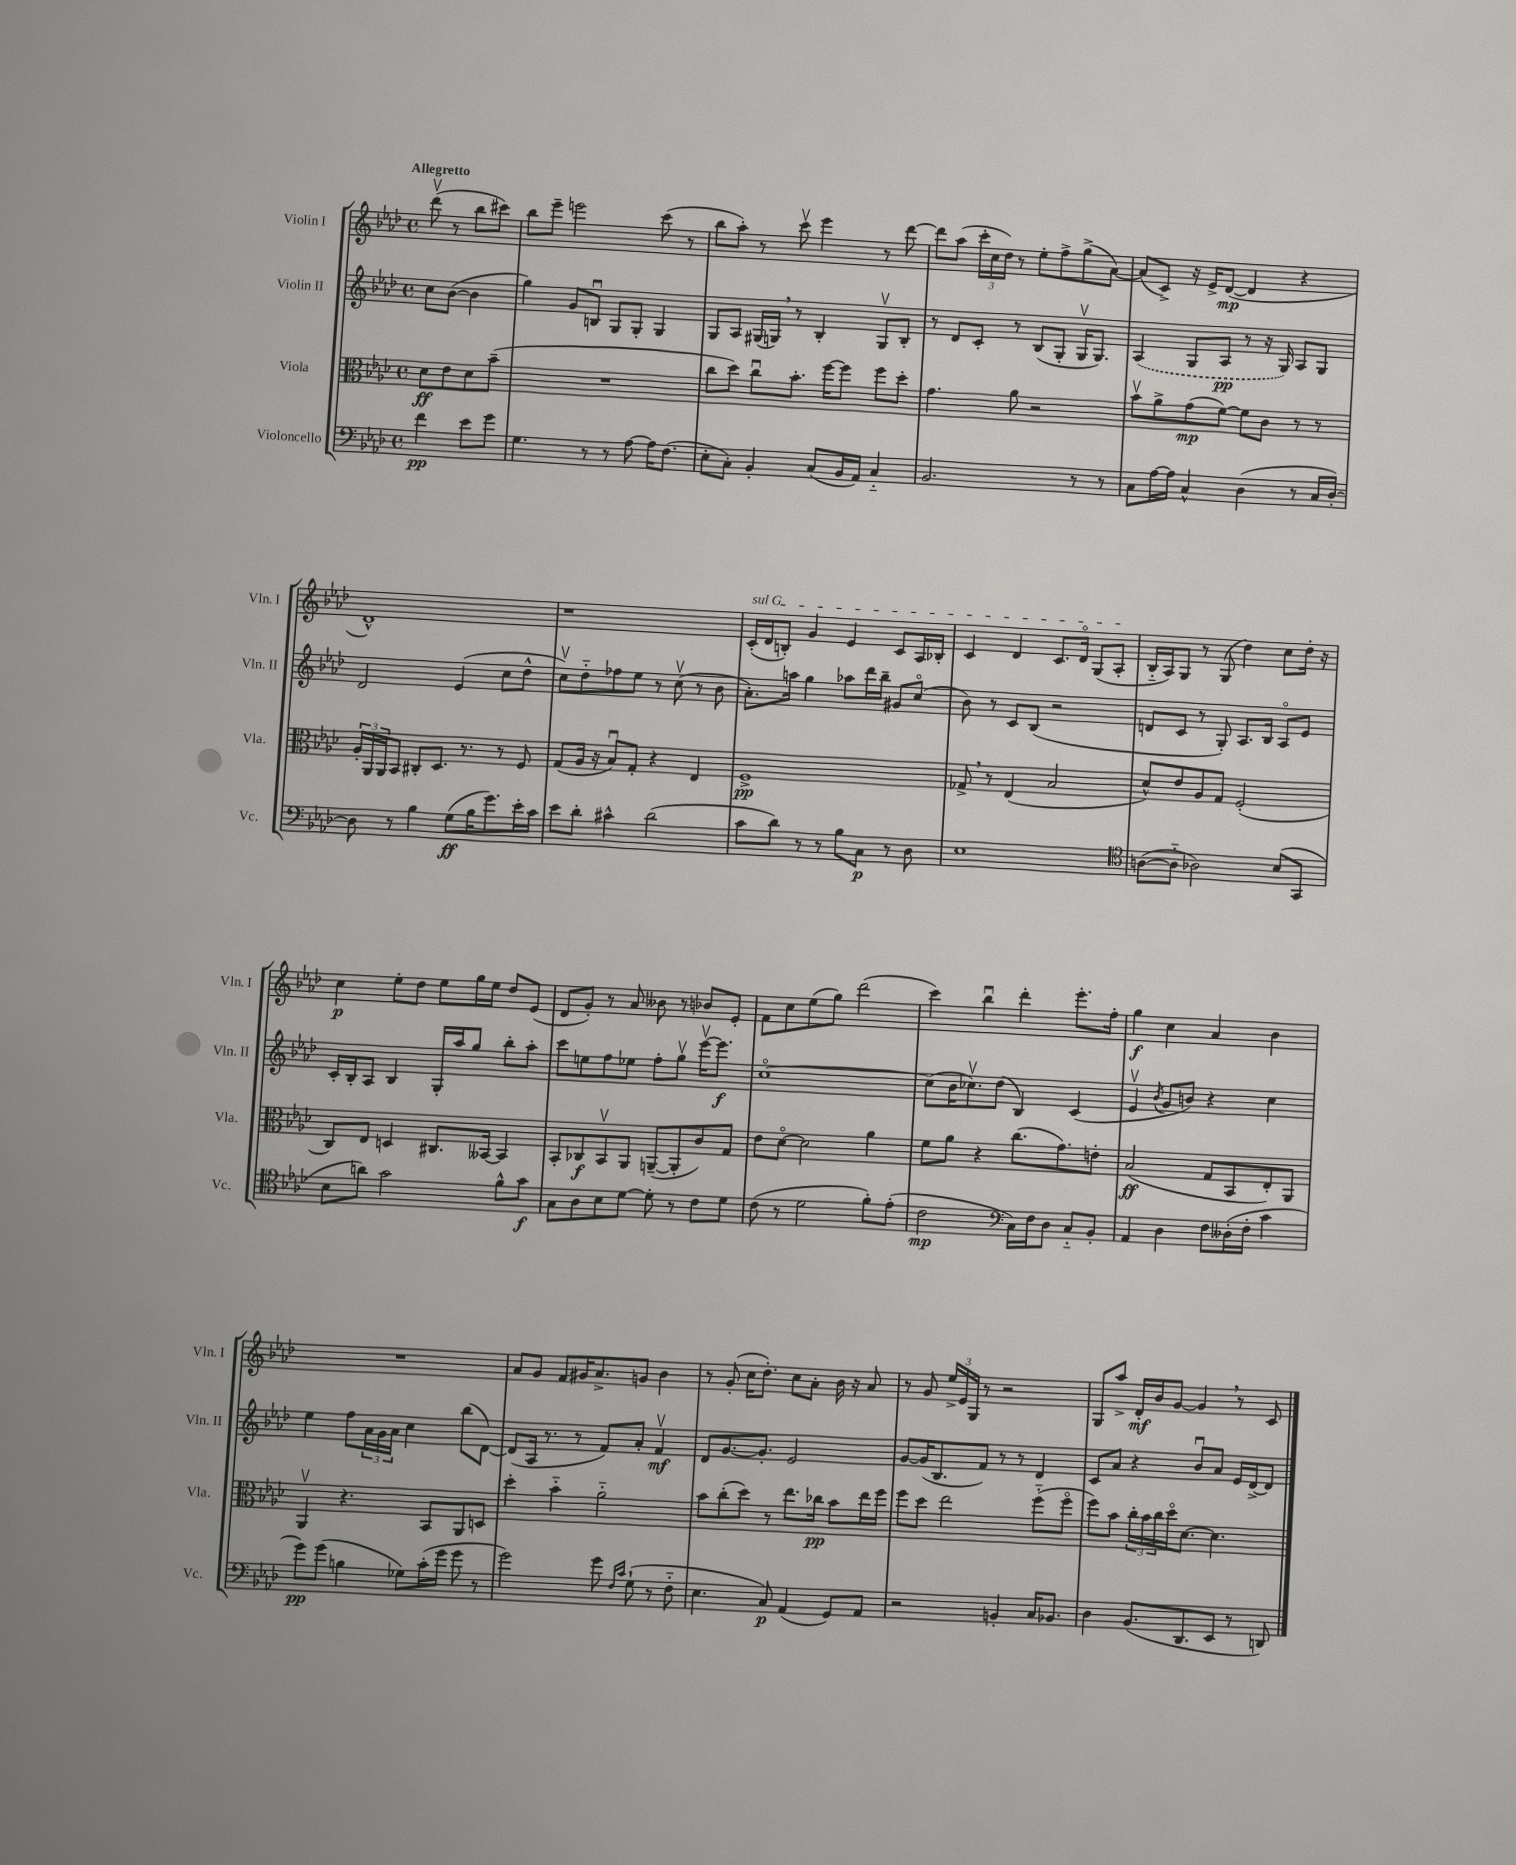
<<
\new StaffGroup <<
\new Staff = "s0" \with { instrumentName = "Violin I" shortInstrumentName = "Vln. I" } {
    \clef treble \key aes \major \defaultTimeSignature \time 4/4 \partial 2 \tempo "Allegretto"
    des'''8\upbow( r8 bes''8 cis'''8) |
    bes''8 ees'''8-- e'''2 c'''8( r8 |
    bes''8 aes''8-.) r8 c'''8\upbow ees'''4 r8 des'''8~ |
    des'''8 aes''8( \tuplet 3/2 { c'''16-. c''16 des''16) } r8 ees''8-. f''8-> g''8->( aes'8~) |
    aes'8( c'8->) r16 ees'16-> des'8~\mp( des'4 r4 |
    des'1-^) |
    r1 |
    \once \override TextSpanner.bound-details.left.text = \markup { \italic "sul G" } c'16-.\startTextSpan( des'16 b8-.) g'4 ees'4 c'8 aes16 bes16-. |
    c'4 des'4 c'8. des'16\flageolet g8( aes8-.\stopTextSpan |
    bes16-_ aes16) g8 r8 g8( des''4) c''8 des''16-. r16 |
    c''4\p ees''8-. des''8 ees''8 g''16 ees''16 des''8 ees'8( |
    des'8 g'8-.) r8 aes'8 beses'8 r8 bes'8 ees'8-. |
    f'8 c''8 ees''8( g''8) des'''2( |
    c'''4) bes''4\downbow des'''4-. ees'''8.-. f''16-. |
    g''4\f c''4 aes'4 bes'4 |
    R1 |
    aes'8 g'8 f'8 gis'16 aes'8.-> g'8 bes'4 |
    r8 g'8-.( c''16 des''8.-.) c''8 aes'8-. bes'16 r16 aes'8 |
    r8 g'8 \tuplet 3/2 { ees''16-> ees'16 g16 } r8 r2 |
    g8 aes''8-> des'16-.\mf bes'16 g'8~ g'4 \breathe r8 c'8 \bar "|." |
}
\new Staff = "s1" \with { instrumentName = "Violin II" shortInstrumentName = "Vln. II" } {
    \clef treble \key aes \major \defaultTimeSignature \time 4/4 \partial 2
    c''8 bes'8~( bes'4 |
    g''4) g'8 b8\downbow g8 g8-. g4 |
    g8 aes8 gis16( g16) \breathe r8 bes4-. g8\upbow bes8-. |
    r8 des'8 c'8-. r8 bes8( g8-. g16\upbow g8.) |
    \once \slurDashed aes4( g8 aes8\pp r8 r16 g16) aes8 g8 |
    des'2 ees'4( c''8 des''8-^ |
    c''8\upbow) des''8-_ fes''8 ees''8 r8 c''8\upbow( r8 bes'8 |
    aes'8.-.) a''16 g''4 aes''8 des'''16 bes''16-- gis'8 c''8\flageolet( |
    bes'8) r8 c'8 bes8( r2 |
    d'8 c'8 r8 g8-.) aes8. bes16 aes8\flageolet ees'8 |
    c'16-. bes16-. aes8 bes4 g16-. aes''16 g''8 bes''8-. aes''8-. |
    c'''8 e''8 f''8 ees''8 f''8-. g''8\upbow ees'''16~\upbow ees'''8.\f |
    c''1~\flageolet |
    c''8( bes'16 ces''8.\upbow) des''8( bes4) c'4( |
    ees'4\upbow \acciaccatura { bes'8 } g'8 b'8) r4 c''4 |
    ees''4 f''8 \tuplet 3/2 { aes'16 g'16 aes'16 } c''4 bes''8( des'8~) |
    des'8( aes16 r8. r8 f'8) aes'8-. f'4\upbow\mf |
    des'8 g'8.~ g'8.-. ees'2 |
    g'8~ g'16( bes8. f'8) r8 r8 des'4 |
    c'8 aes'8 r4 bes'8\downbow aes'8 ees'16 des'16~-> des'8 \bar "|." |
}
\new Staff = "s2" \with { instrumentName = "Viola" shortInstrumentName = "Vla." } {
    \clef alto \key aes \major \defaultTimeSignature \time 4/4 \partial 2
    des'8\ff ees'8 des'8 bes'8--( |
    R1 |
    c''8 des''8) c''8\downbow bes'8.-. f''16~ f''8 f''8 des''8-. |
    g'4. aes'8 r2 |
    bes'8\upbow aes'8-> g'8\mp( f'8~) f'8 c'8 r8 r8 |
    \tuplet 3/2 { aes16-. aes,16 aes,16 } bes,8 cis8-. des8. r8. r8 f8 |
    g8( aes16 r16 bes8\downbow) g8-. r4 ees4 |
    f1->\pp |
    ges8-> \breathe r8 ees4( bes2 |
    des'8-^) ees'8 aes8 g8 f2-.( |
    c8) ees8 d4 cis8. beses,16~ beses,4 |
    bes,8-. ces8\f bes,8\upbow aes,8 a,8~--( a,8-. c'8) g8 |
    ees'8 des'8~\flageolet des'2 aes'4 |
    f'8 aes'8 r4 c''8.( g'8.) e'8-. |
    bes2\ff( g8 bes,8 ees8-.) aes,8 |
    aes,4\upbow r4. bes,8 aes,8 d8 |
    des''4-. bes'4-_ aes'2-_ |
    bes'8 c''8-.( des''8) r8 ees''8. ces''16\pp bes'8 ees''16 f''16 |
    f''8 des''8 ees''2 f''8-_( f''8\flageolet |
    f''8) bes'8 \tuplet 3/2 { c''16-. bes'16 c''16 } des''16\flageolet des'8.~ des'4. \bar "|." |
}
\new Staff = "s3" \with { instrumentName = "Violoncello" shortInstrumentName = "Vc." } {
    \clef bass \key aes \major \defaultTimeSignature \time 4/4 \partial 2
    f'4\pp ees'8 g'8 |
    g4. r8 r8 aes8~ aes16 f8.( |
    ees8-. c8-.) bes,4-. c8( bes,16 aes,16) c4-_ |
    bes,2. r8 r8 |
    c8 aes16~ aes16 c4-^ des4( r8 c16 des16~-.) |
    des8 r8 bes4 g8\ff( bes16 g'8.) ees'16-. c'16 |
    ees'8 des'8-. cis'4-^ des'2( |
    c'8 des'8) r8 r8 bes8 c8\p r8 des8 |
    ees1 |
    \clef tenor a8~( a8-_ aes2) bes8( g,8 |
    bes8 a'8) g'2 f'8-^ g'8\f |
    g8 aes8 bes8 des'8~ des'8-. r8 c'8 des'8 |
    c'8( r8 des'2 f'8-.) ees'8-.( |
    c'2\mp \clef bass c16) f16 des8 c8-_ bes,8-. |
    aes,4 des4 f8 deses16-.( f16-. c'4 |
    g'8\pp) g'8( b4 ges8) c'16-.( g'16 g'8 r8 |
    g'2) g'8 \grace { f16 c'16 } g8-!( r8 f8-_ |
    ees4. c8\p) aes,4( g,8) aes,8 |
    r2 b,4-. c16 bes,8. |
    des4 bes,8.( des,8. ees,8 r8 d,8) \bar "|." |
}
>>
>>
\layout { \context { \Score \remove "Bar_number_engraver" } }
